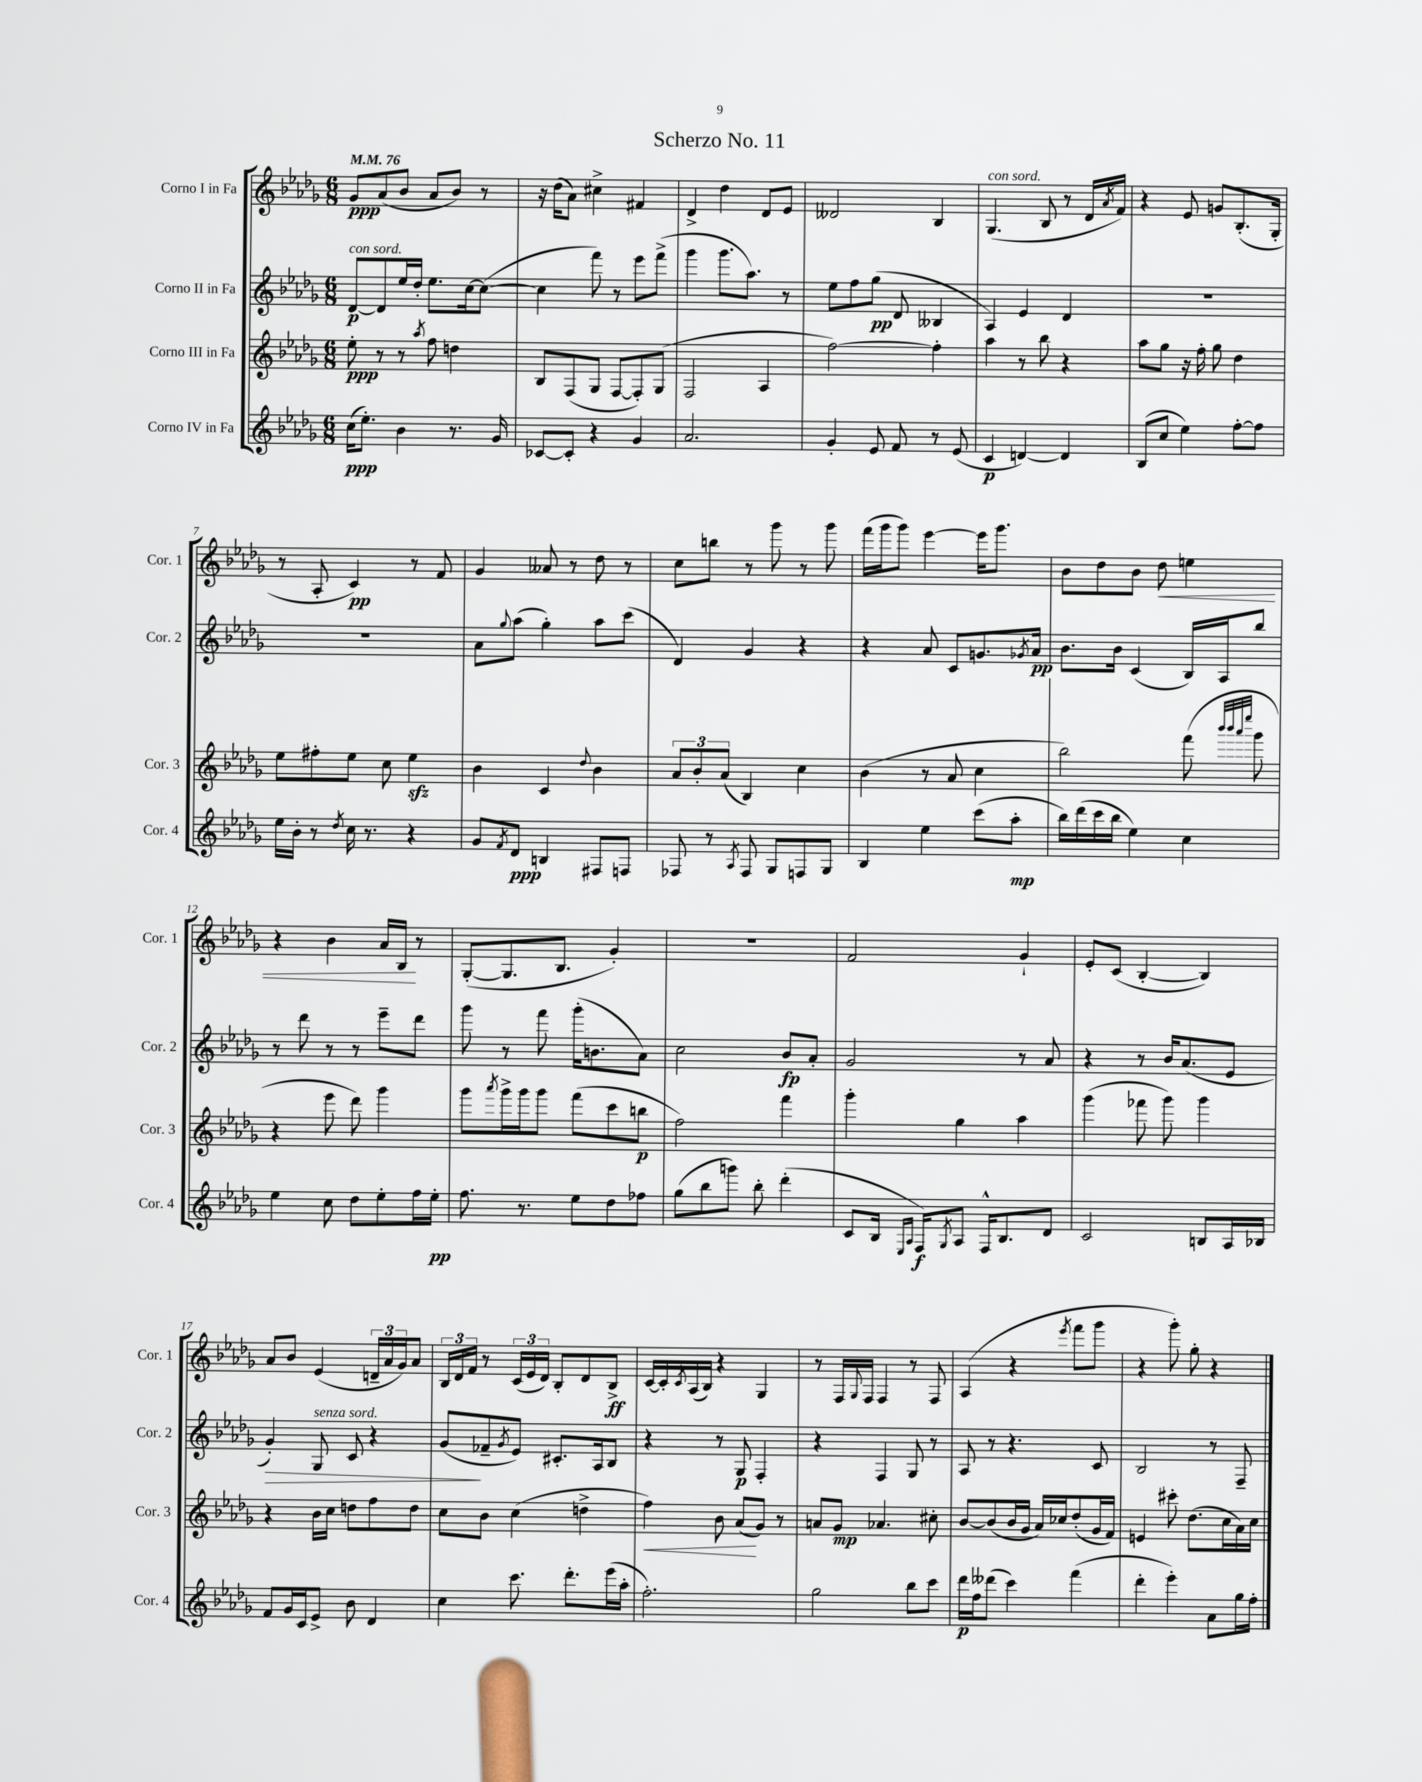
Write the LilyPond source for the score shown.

\header { title = "Scherzo No. 11" }
<<
\new StaffGroup <<
\new Staff = "s0" \with { instrumentName = "Corno I in Fa" shortInstrumentName = "Cor. 1" } {
    \clef treble \key des \major \numericTimeSignature \time 6/8 \tempo 4 = 76
    ges'8\ppp aes'8( bes'8 aes'8 bes'8) r8 |
    r16 des''16( aes'8) cis''4-> fis'4 |
    des'4-> des''4 des'8 ees'8 |
    deses'2 bes4 |
    ges4.^\markup { \italic "con sord." }( bes8 r8 des'16 \acciaccatura { aes'8 } f'16) |
    r4 ees'8 g'8 bes8.-.( ges16-. |
    r8 aes8-. c'4\pp) r8 f'8 |
    ges'4 aeses'8 r8 des''8 r8 |
    c''8 b''8 r8 ges'''8 r8 ges'''8 |
    f'''16( ges'''16 ges'''8) ees'''4~ ees'''16 ges'''8. |
    bes'8 des''8 bes'8 des''8\< e''4 |
    r4 bes'4 aes'16 bes16\! r8 |
    ges8~-.( ges8. bes8. ges'4-.) |
    R2. |
    f'2 ges'4-! |
    ees'8-. c'8( bes4~-. bes4) |
    aes'8 bes'8 ees'4( \tuplet 3/2 { d'16-- aes'16 ges'16) } aes'8 |
    \tuplet 3/2 { bes16 des'16 f'16 } r8 \tuplet 3/2 { c'16( ees'16 des'16) } bes8-. des'8 bes8->\ff |
    c'16~ c'16-. \acciaccatura { c'8 } aes16( bes16) r4 ges4 |
    r8 f16 \appoggiatura { ges8 } f16 f4 r8 f8 |
    aes4( r4 \acciaccatura { ees'''8 } f'''8 ges'''8 |
    r4 ges'''8-.) ges''8-. r4 \bar "|." |
}
\new Staff = "s1" \with { instrumentName = "Corno II in Fa" shortInstrumentName = "Cor. 2" } {
    \clef treble \key des \major \numericTimeSignature \time 6/8
    des'8~\p^\markup { \italic "con sord." } des'8 ees''16 des''16-. ees''8. c''16~ c''8~( |
    c''4 f'''8) r8 ees'''8 f'''8->( |
    ges'''4 ges'''8. aes''8.) r8 |
    ees''8 f''8 ges''8\pp( des'8 beses4 |
    aes4) ees'4 des'4 |
    R2. |
    R2. |
    aes'8 \appoggiatura { ges''8 } aes''8( ges''4-.) aes''8 c'''8( |
    des'4) ges'4 r4 |
    r4 aes'8 c'8 g'8. \acciaccatura { ges'8 } aes'16\pp |
    bes'8. bes'16 c'4( bes16) aes16 bes''8 |
    r8 des'''8 r8 r8 ees'''8-- des'''8 |
    ges'''8 r8 f'''8 ges'''16-.( b'8. aes'8) |
    c''2 bes'8\fp aes'8-. |
    ges'2 r8 aes'8 |
    r4 r8 bes'16 aes'8.( ees'8 |
    ges'4-.\>) ges8^\markup { \italic "senza sord." } c'8 r4 |
    ges'8\!( fes'8-- \acciaccatura { ges'8 } ees'8) cis'8.-. aes16 bes8 |
    r4 r8 ges8\p f4-. |
    r4 f4 ges8 r8 |
    aes8 r8 r4. c'8 |
    bes2 r8 f8-- \bar "|." |
}
\new Staff = "s2" \with { instrumentName = "Corno III in Fa" shortInstrumentName = "Cor. 3" } {
    \clef treble \key des \major \numericTimeSignature \time 6/8
    ees''8-.\ppp r8 r8 \acciaccatura { aes''8 } f''8 d''4 |
    bes8 f8( ges8 f8~ f8-.) ges8( |
    f2 aes4 |
    f''2~) f''4-. |
    aes''4 r8 bes''8 r4 |
    aes''8 ges''8 r16 f''16-. ges''8 des''4 |
    ees''8 fis''8-. ees''8 c''8 ees''4\sfz |
    bes'4 c'4 \appoggiatura { des''8 } bes'4 |
    \tuplet 3/2 { aes'8 bes'8-. aes'8( } bes4) c''4 |
    bes'4( r8 aes'8 c''4 |
    bes''2) f'''8( \grace { bes'''32 bes'''32 aes'''32 ees''''32 } ges'''8 |
    r4 ees'''8 des'''8) ges'''4 |
    ges'''8 \acciaccatura { aes'''8 } ges'''16-> ges'''16 ges'''8 f'''8( c'''8 b''8\p |
    f''2) f'''4 |
    ges'''4-. ges''4 aes''4 |
    ges'''4( fes'''8 ges'''8) ges'''4 |
    r4 bes'16 c''16 d''8 f''8 d''8 |
    c''8 bes'8 c''4( d''4-> |
    f''4\<) bes'8 aes'8\!( ges'8) r8 |
    a'8 ges'8\mp aes'4. cis''8-. |
    bes'8~ bes'8( bes'16 ges'16 aes'16) ces''16 des''8-.( ges'16 f'16) |
    e'4 cis'''8-. des''8.( c''16 aes'16) c''16 \bar "|." |
}
\new Staff = "s3" \with { instrumentName = "Corno IV in Fa" shortInstrumentName = "Cor. 4" } {
    \clef treble \key des \major \numericTimeSignature \time 6/8
    c''16\ppp( ees''8.-.) bes'4 r8. ges'16 |
    ces'8~ ces'8-. r4 ges'4 |
    aes'2. |
    ges'4-. ees'8 f'8 r8 ees'8( |
    c'4\p d'4~) d'4 |
    bes8( c''8 ees''4) f''8~-. f''8 |
    ees''16 bes'16-. r8 \acciaccatura { des''8 } c''16 r8. r4 |
    ges'8 \acciaccatura { f'8 } des'8\ppp b4 fis8 f8 |
    fes8 r8 \acciaccatura { aes8 } fes8 ges8 f8 ges8 |
    bes4 ees''4 c'''8( aes''8-.\mp |
    bes''16) des'''16( c'''16 bes''16 ees''4) c''4 |
    ees''4 c''8 des''8 ees''8-. f''16 ees''16-.\pp |
    f''8. r8. ees''8 des''8 fes''8 |
    ges''8( bes''8 g'''8) bes''8-. des'''4-.( |
    c'8 bes16 \grace { ees16 aes16 } f16\f) \acciaccatura { ges8 } aes8 f16-^ bes8. des'8 |
    c'2 b8 aes16 bes16 |
    f'8 ges'16 c'16 ees'8-> bes'8 des'4 |
    c''4 c'''8. des'''8.-. ees'''16( aes''16-. |
    f''2.-.) |
    ges''2 bes''8 c'''8 |
    des'''16\p f''16 deses'''8( c'''4) f'''4( |
    des'''4-. ees'''4-.) aes'8 ges''16 f''16-. \bar "|." |
}
>>
>>
